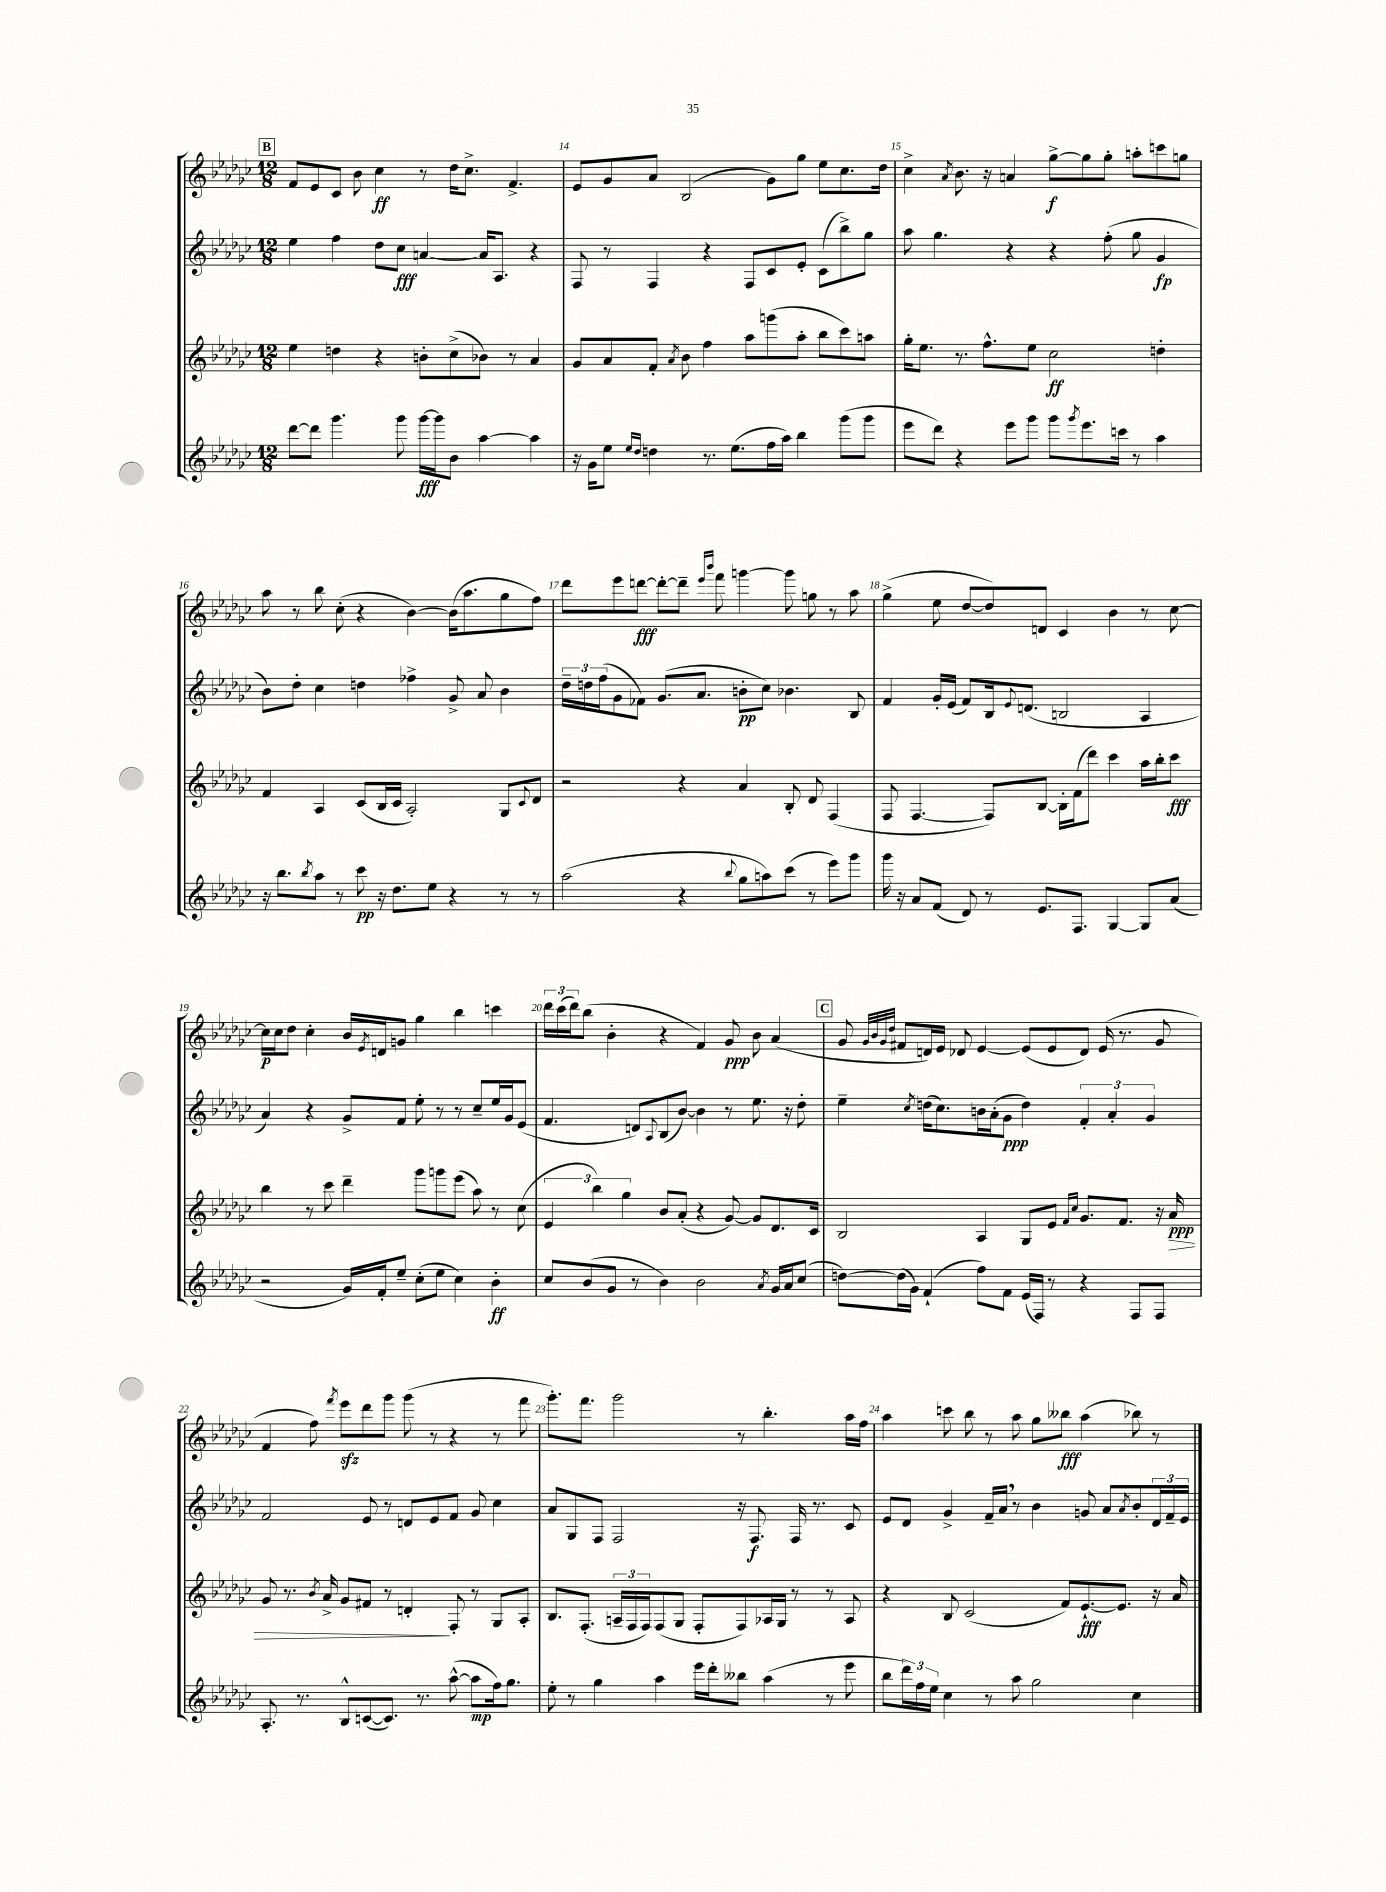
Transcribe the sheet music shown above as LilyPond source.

<<
\new StaffGroup <<
\new Staff = "s0" {
    \clef treble \key ges \major \numericTimeSignature \time 12/8
    \mark \markup { \box "B" } f'8 ees'8 ces'8 bes'8 ces''4\ff r8 des''16 ces''8.-> f'4.-> |
    ees'8 ges'8 aes'8 bes2( ges'8) ges''8 ees''8 ces''8. des''16 |
    ces''4-> \acciaccatura { aes'8 } bes'8. r16 a'4 ges''8~->\f ges''8 ges''8-. a''8-. c'''8 g''8 |
    aes''8 r8 bes''8 ces''8-.( r4 bes'4~) bes'16( aes''8. ges''8 f''8) |
    des'''8 ees'''8 d'''8~\fff d'''8~-. d'''8-- \grace { ees'''16 bes'''16 } f'''8 g'''4~ g'''8 g''8 r8 aes''8 |
    ges''4->( ees''8 des''8~ des''8) d'8 ces'4 bes'4 r8 ces''8~ |
    ces''16\p ces''16 des''8 ces''4-. bes'16 \acciaccatura { ees'8 } d'16 g'8 ges''4 bes''4 c'''4 |
    \tuplet 3/2 { des'''16 ces'''16( des'''16) } bes''8( bes'4-. r4 f'4) ges'8\ppp bes'8 aes'4( |
    \mark \markup { \box "C" } ges'8 \grace { ges'32 bes'32 ges'32 des''32 } fis'8 d'16) ees'16 des'8 ees'4~ ees'8( ees'8 des'8) ees'16( r8. ges'8 |
    f'4 f''8) \acciaccatura { f'''8 } ees'''8\sfz des'''8 ges'''8 ges'''8( r8 r4 r8 f'''8 |
    ges'''8.-.) f'''8. ges'''2 r8 bes''4.-. aes''16 f''16 |
    aes''4 c'''8 bes''8 r8 aes''8 ges''8 beses''8\fff aes''4( bes''8) r8 \bar "|." |
}
\new Staff = "s1" {
    \clef treble \key ges \major \numericTimeSignature \time 12/8
    \mark \markup { \box "B" } ees''4 f''4 des''8 ces''8\fff a'4~ a'16 aes8. r4 |
    f8 r8 f4 r4 f8 ces'8 ees'8-. ces'8( bes''8->) ges''8 |
    aes''8 ges''4. r4 r4 f''8-.( ges''8 ges'4\fp |
    bes'8) des''8-. ces''4 d''4 fes''4-> ges'8-> aes'8 bes'4 |
    \tuplet 3/2 { des''16-- d''16 f''16( } ges'8 fes'8) ges'8.( aes'8. b'8-.\pp ces''8) bes'4. bes8 |
    f'4 ges'16-. ees'16( f'8) bes16 \appoggiatura { ees'8 } d'8.( b2 aes4 |
    aes'4) r4 ges'8-> f'8 ees''8-. r8 r8 ces''8-- ees''16 ges'16 ees'8( |
    f'4. d'8) \appoggiatura { aes8 } bes8( bes'8~) bes'4 r8 ees''8. r16 des''8-. |
    \mark \markup { \box "C" } ees''4-- \acciaccatura { ces''8 } d''16( ces''8.) b'16 aes'16-.( ges'8\ppp d''4) \tuplet 3/2 { f'4-. aes'4-. ges'4 } |
    f'2 ees'8 r8 d'8 ees'8 f'8 ges'8 ces''4 |
    aes'8 ges8 f8 f2 r16 f8.\f f16 r8. ces'8 |
    ees'8 des'8 ges'4-> f'16-- aes'16 \breathe r8 bes'4 g'8 aes'8 \acciaccatura { aes'8 } bes'8-. \tuplet 3/2 { des'16 f'16-- ees'16 } \bar "|." |
}
\new Staff = "s2" {
    \clef treble \key ges \major \numericTimeSignature \time 12/8
    \mark \markup { \box "B" } ees''4 d''4 r4 b'8-. ces''8->( bes'8) r8 aes'4 |
    ges'8 aes'8 f'8-. \acciaccatura { aes'8 } bes'8 f''4 aes''8 g'''8( aes''8-. bes''8 ces'''8) a''8 |
    ges''16-. ees''8. r8. f''8.-^ ees''8 ces''2\ff d''4-. |
    f'4 aes4 ces'8( bes16 ces'16 aes2-.) ges8 \appoggiatura { ces'8 } des'8 |
    r2 r4 aes'4 bes8-. des'8 f4( |
    f8 f4.~ f8) bes8~ bes16-. f'16( des'''8) ces'''4 aes''16 bes''16-. ces'''8\fff |
    bes''4 r8 ces'''8 des'''4-- ges'''8 g'''8 ees'''8( aes''8) r8 ces''8( |
    \tuplet 3/2 { ees'4 bes''4) ges''4 } bes'8 aes'8-.( r4 ges'8~) ges'8 des'8. ces'16 |
    \mark \markup { \box "C" } bes2 aes4 ges8 ees'8 \grace { f'16 ces''16 } ges'8. f'8. r16 aes'16\ppp\> |
    ges'8 r8. \acciaccatura { bes'8 } aes'16-> ges'8 fis'8 r8 d'4-.\! f8-. r8 ges8 aes8-. |
    bes8. f8.-.( \tuplet 3/2 { a16-- f16 f16) } f8( ges8 f8-. f8) aes16 ges16 r8 r8 aes8 |
    r4 bes8 ces'2( f'8) ees'8.~-!\fff ees'8. r16 aes'16 \bar "|." |
}
\new Staff = "s3" {
    \clef treble \key ges \major \numericTimeSignature \time 12/8
    \mark \markup { \box "B" } des'''8~ des'''8 ges'''4. ges'''8 ges'''16~\fff ges'''16 bes'8 aes''4~ aes''4 |
    r16 ges'16 ees''8 \grace { ees''16 des''16 } d''4 r8. ees''8.( f''16 aes''16) bes''4 ges'''8( ges'''8 |
    ees'''8 des'''8) r4 ees'''8 ges'''8 ges'''8 \acciaccatura { ges'''8 } ees'''8. c'''16 r8 aes''4 |
    r16 bes''8. \acciaccatura { bes''8 } aes''8 r8 ces'''8\pp r16 des''8. ees''8 r4 r8 r8 |
    aes''2( r4 \appoggiatura { bes''8 } ges''8 a''8) ces'''8( r8 ees'''8) ges'''8 |
    ges'''16 r16 aes'8 f'8( des'8) r8 ees'8. f8. ges4~ ges8 aes'8( |
    r2 ges'16) f'16-. ees''8-- ces''8-.( ees''8 ces''4) bes'4-.\ff |
    ces''8 bes'8( ges'8 r8 bes'4) bes'2 \acciaccatura { aes'8 } ges'16 aes'16 ces''8( |
    \mark \markup { \box "C" } d''8~) d''16( ges'16) f'4-!( f''8) f'8 ees'16( f16) r8 r4 f8 f8 |
    aes8.-. r8. bes8-^ c'8~( c'8.) r8. aes''8~-^( aes''8\mp f''16) ges''8. |
    ees''8-. r8 ges''4 aes''4 ees'''16 des'''16-. beses''8 aes''4( r8 ees'''8 |
    bes''8 \tuplet 3/2 { des'''16) f''16 ees''16 } ces''4 r8 aes''8 ges''2 ces''4 \bar "|." |
}
>>
>>
\layout { \context { \Score currentBarNumber = #13 \override BarNumber.break-visibility = ##(#f #t #t) barNumberVisibility = #all-bar-numbers-visible } }
